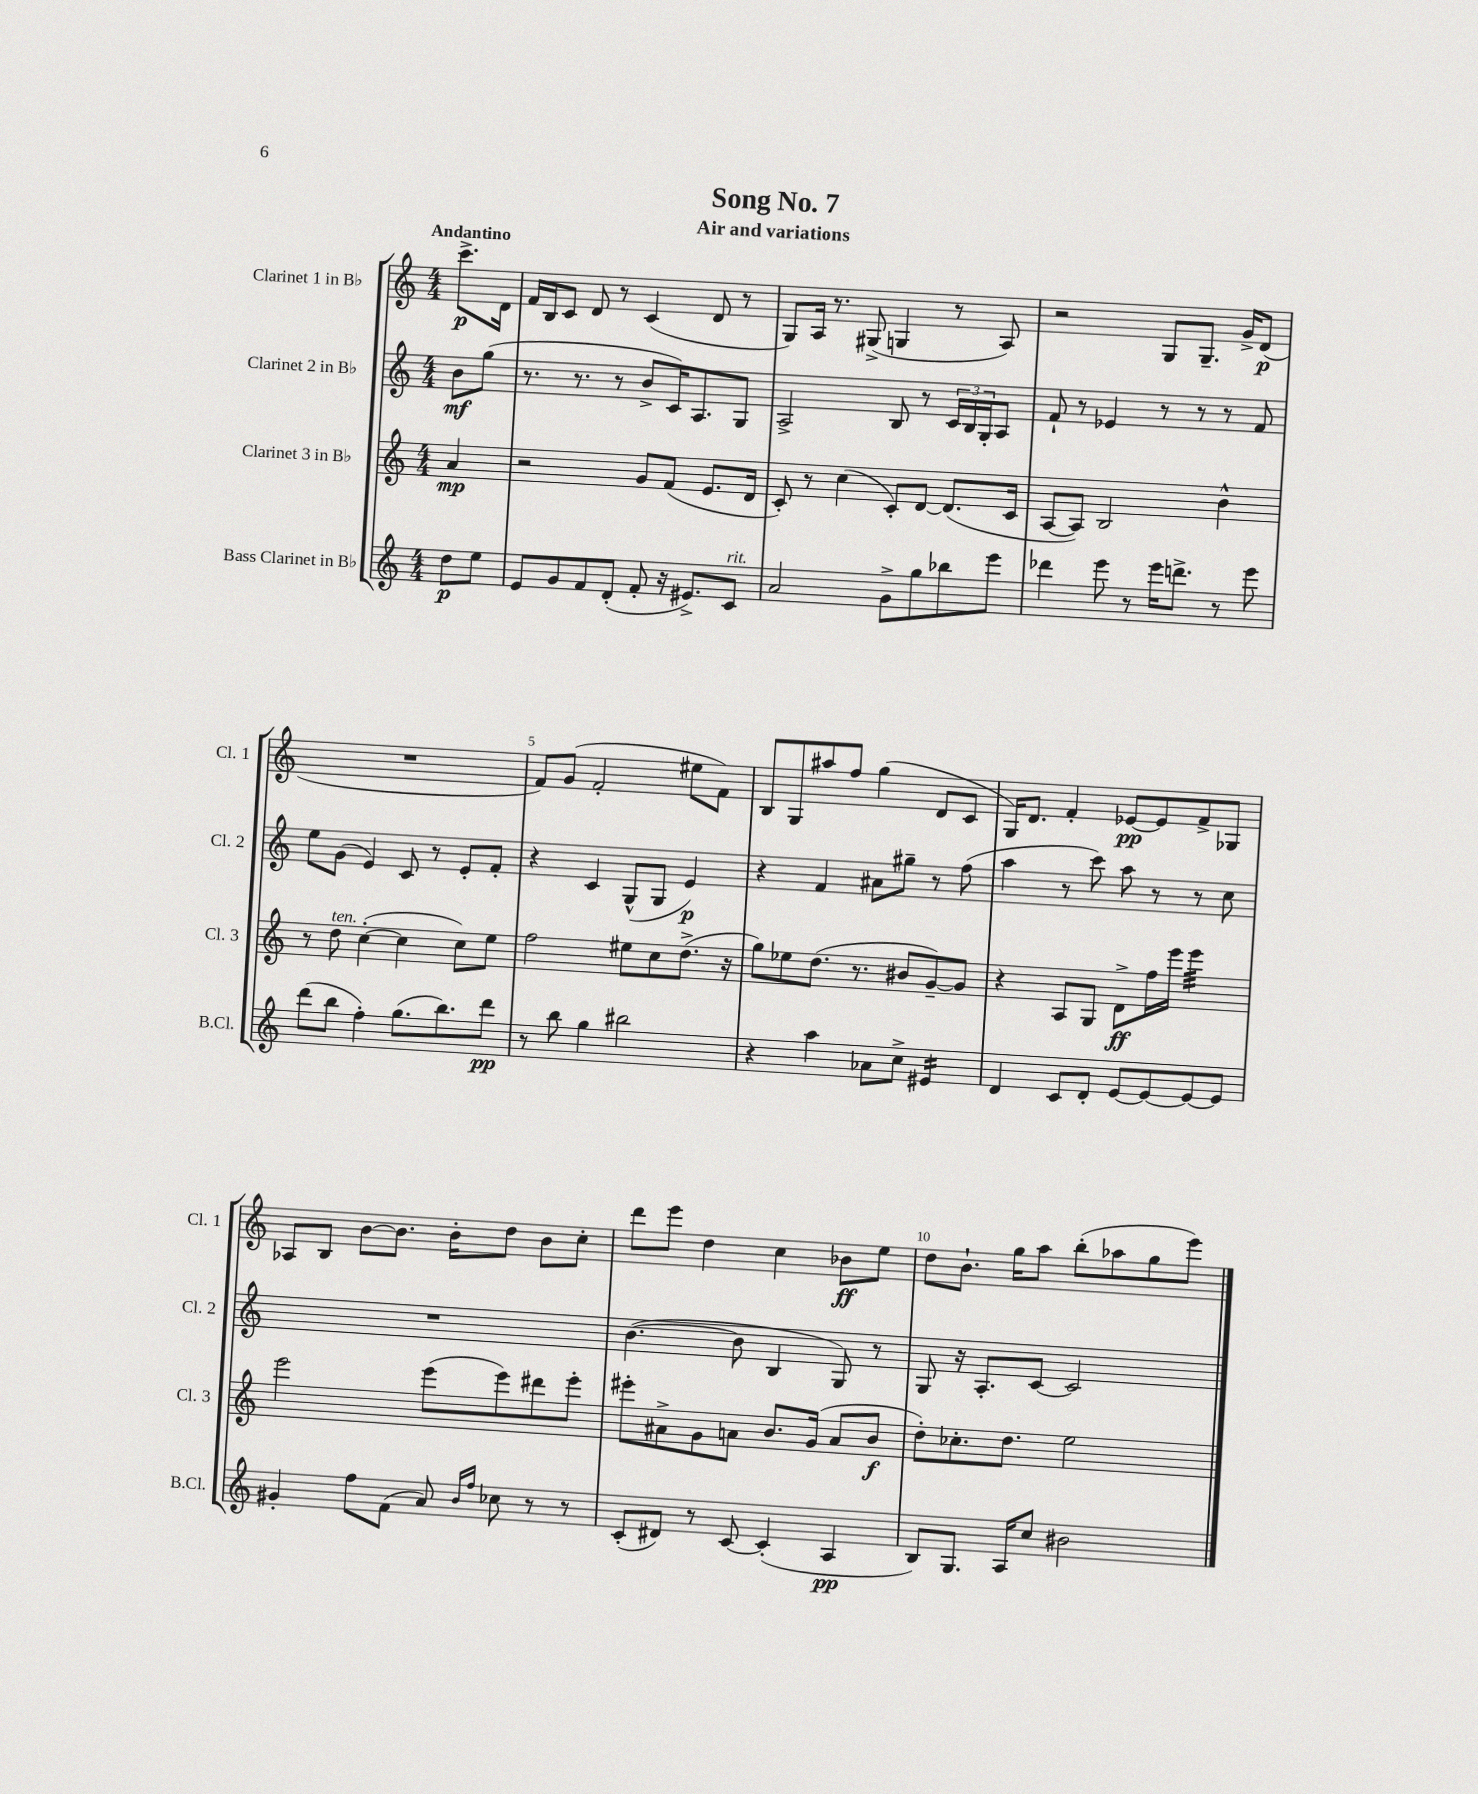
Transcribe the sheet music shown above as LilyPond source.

\header { title = "Song No. 7" subtitle = "Air and variations" }
<<
\new StaffGroup <<
\new Staff = "s0" \with { instrumentName = "Clarinet 1 in Bb" shortInstrumentName = "Cl. 1" } {
    \clef treble \key c \major \numericTimeSignature \time 4/4 \partial 4 \tempo "Andantino"
    c'''8.->\p d'16 |
    f'16 b16 c'8 d'8 r8 c'4( d'8 r8 |
    g8) a16 r8. gis8->( g4 r8 a8) |
    r2 g8 g8.-- g'16-> d'8\p( |
    R1 |
    f'8) g'8( f'2-. eis''8 f'8) |
    b8 g8 ais''8 f''8 g''4( d'8 c'8 |
    g16) d'8. f'4-. ees'8~\pp ees'8 f'8-> ges8 |
    aes8 b8 b'8~ b'8. b'16-. d''8 b'8 c''8-. |
    d'''8 e'''8 d''4 c''4 bes'8\ff e''8 |
    d''8 b'8.-! g''16 a''8 b''8-.( aes''8 g''8 e'''8) \bar "|." |
}
\new Staff = "s1" \with { instrumentName = "Clarinet 2 in Bb" shortInstrumentName = "Cl. 2" } {
    \clef treble \key c \major \numericTimeSignature \time 4/4 \partial 4
    b'8\mf g''8( |
    r8. r8. r8 b'8-> c'16) a8. g8 |
    a2-> b8 r8 \tuplet 3/2 { c'16 b16 g16-. } a8 |
    f'8-! r8 ees'4 r8 r8 r8 f'8 |
    e''8 g'8( e'4) c'8 r8 e'8-. f'8-. |
    r4 c'4 g8-^( g8 e'4\p) |
    r4 f'4 ais'8 gis''8-- r8 f''8( |
    a''4 r8 c'''8) a''8 r8 r8 c''8 |
    R1 |
    b'4.~( b'8 b4 g8) r8 |
    g8 r16 a8.-. c'8~ c'2 \bar "|." |
}
\new Staff = "s2" \with { instrumentName = "Clarinet 3 in Bb" shortInstrumentName = "Cl. 3" } {
    \clef treble \key c \major \numericTimeSignature \time 4/4 \partial 4
    a'4\mp |
    r2 g'8 f'8( e'8. d'16 |
    c'8-.) r8 c''4( c'8-.) d'8~ d'8.( c'16 |
    a8~ a8) b2 b'4-^ |
    r8 d''8^\markup { \italic "ten." } c''4~-.( c''4 c''8) e''8 |
    f''2 eis''8 c''8 d''8.->( r16 |
    g''8) ees''8 d''8.( r8. bis'8 g'8~--) g'8 |
    r4 a8 g8 d'8->\ff f''16 e'''16 e'''4:32 |
    e'''2 e'''8( e'''8) dis'''8 e'''8-. |
    eis'''8-. ais'8-> g'8 a'8 b'8. g'16( a'8 b'8\f |
    d''8-.) ces''8.-. d''8. e''2 \bar "|." |
}
\new Staff = "s3" \with { instrumentName = "Bass Clarinet in Bb" shortInstrumentName = "B.Cl." } {
    \clef treble \key c \major \numericTimeSignature \time 4/4 \partial 4
    d''8\p e''8 |
    e'8 g'8 f'8 d'8-.( f'8-. r16 eis'8.->) c'8^\markup { \italic "rit." } |
    a'2 g'8-> g''8 bes''8 e'''8 |
    des'''4 e'''8 r8 e'''16 d'''8.-> r8 e'''8 |
    d'''8( b''8 f''4-.) g''8.( b''8.) d'''8\pp |
    r8 b''8 g''4 bis''2 |
    r4 a''4 aes'8 c''8-> eis'4:16 |
    d'4 c'8 d'8-. e'8~ e'8~ e'8~ e'8 |
    gis'4-. f''8 f'8( a'8) \grace { b'16 f''16 } ces''8 r8 r8 |
    c'8-.( dis'8) r8 c'8~ c'4-.( a4\pp |
    b8) g8. a16 c''8 bis'2 \bar "|." |
}
>>
>>
\layout { \context { \Score \override BarNumber.break-visibility = ##(#f #t #t) barNumberVisibility = #(every-nth-bar-number-visible 5) } }
